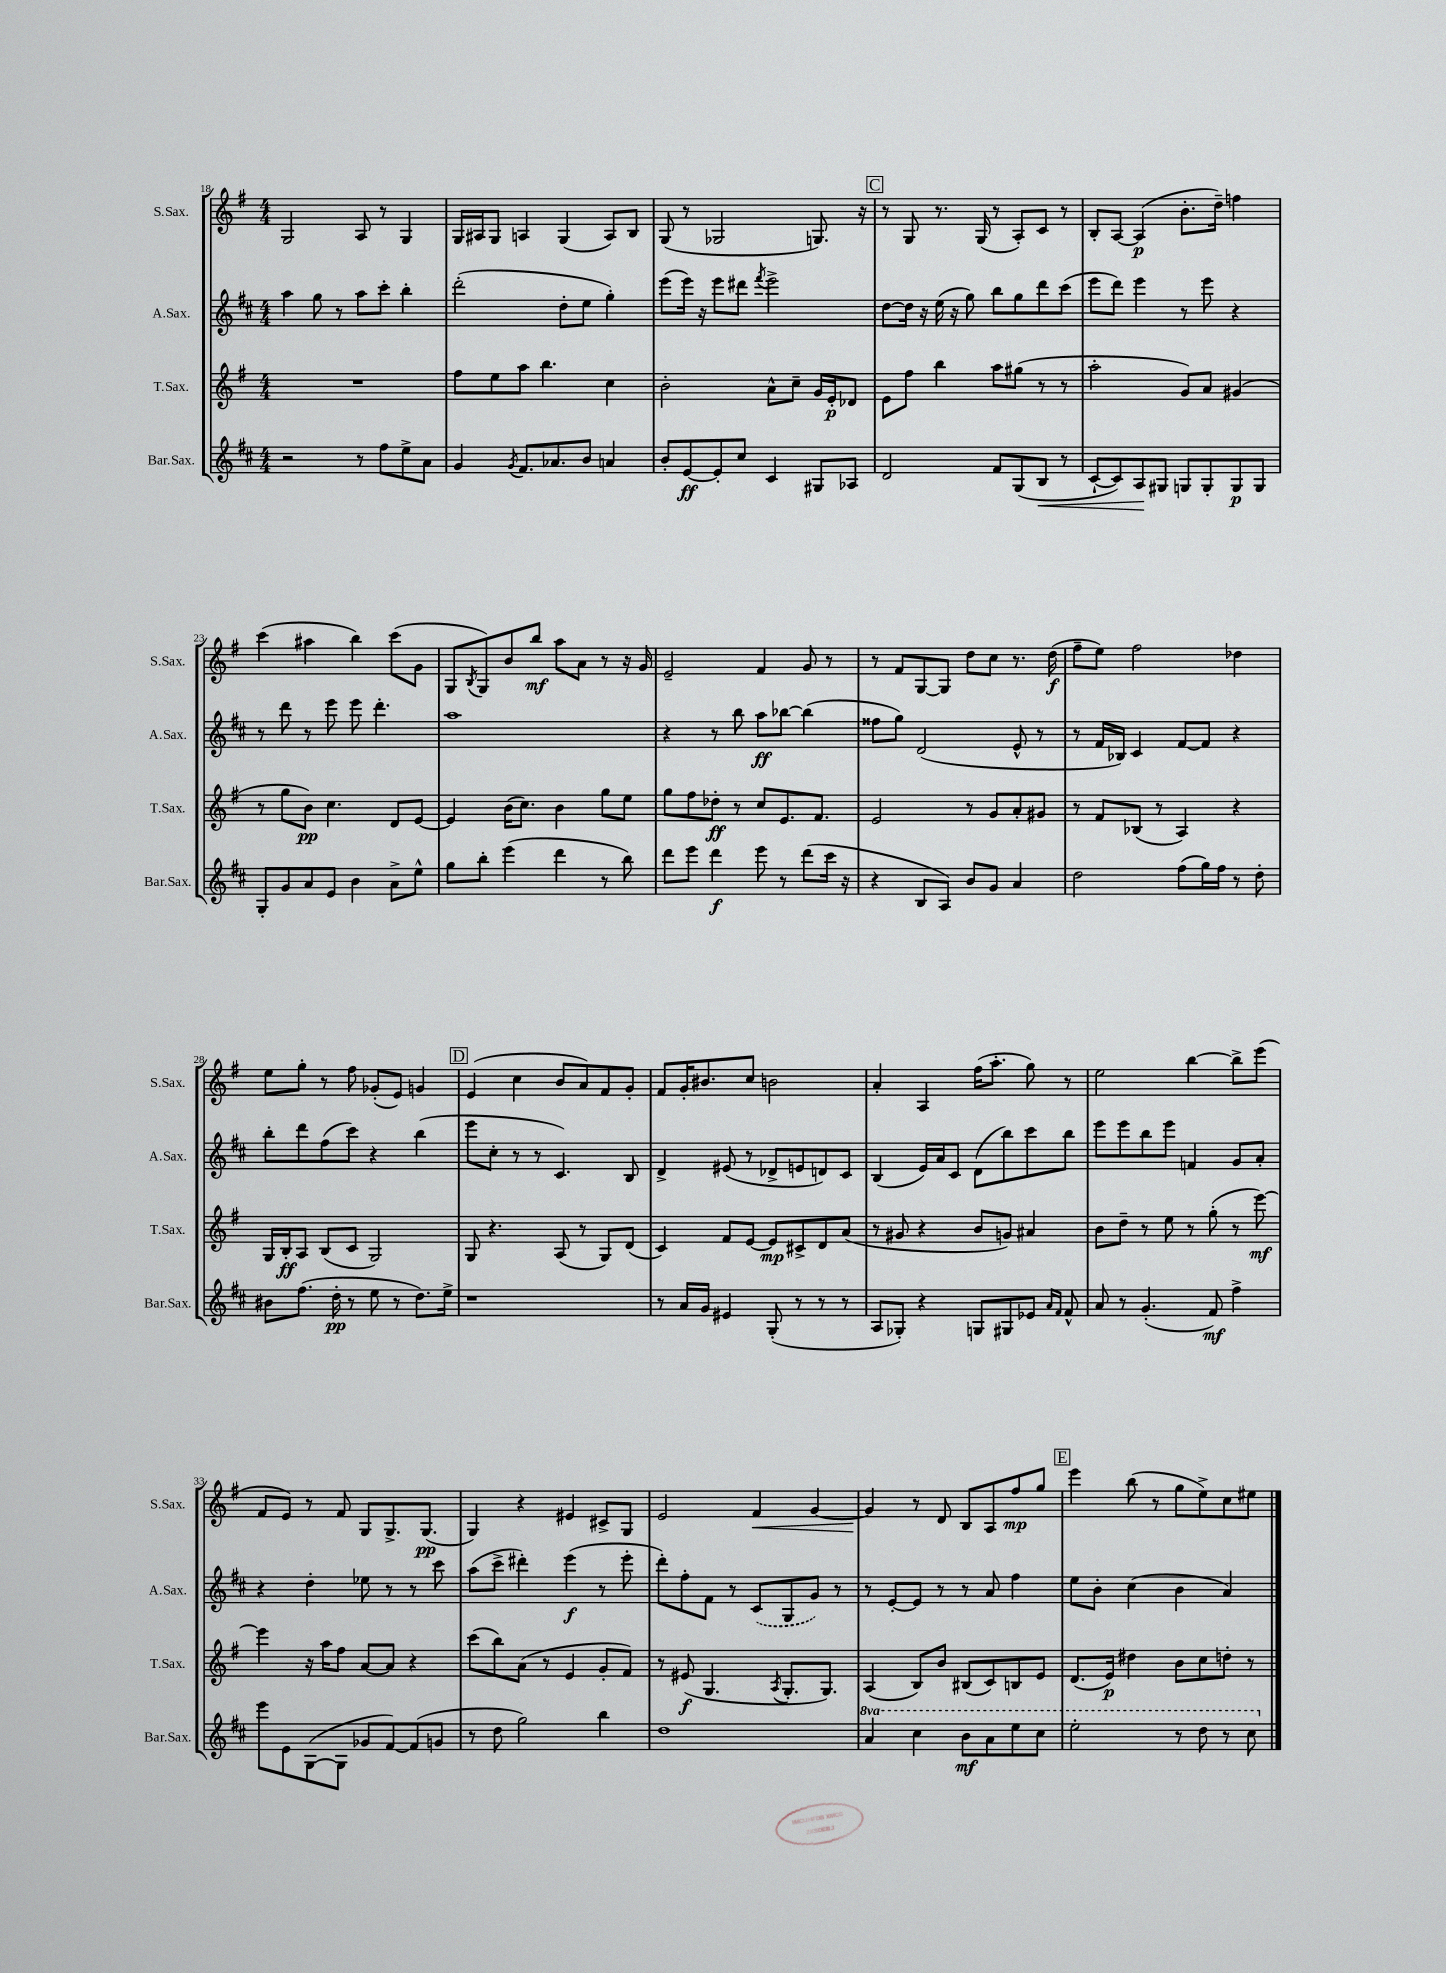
<<
\new StaffGroup <<
\new Staff = "s0" \with { instrumentName = "S.Sax." shortInstrumentName = "S.Sax." } {
    \clef treble \key g \major \numericTimeSignature \time 4/4
    g2 a8 r8 g4 |
    g16 ais16 g8 a4 g4( a8) b8 |
    g8( r8 ges2 g8.) r16 |
    \mark \markup { \box "C" } r8 g8 r8. g16( r8 a8-.) c'8 r8 |
    b8-. a8~ a4\p( b'8.-. d''16--) f''4 |
    c'''4( ais''4 b''4) c'''8( g'8 |
    g8 \acciaccatura { b8 } g8) b'8 b''8\mf a''8 a'8 r8 r16 g'16 |
    e'2-- fis'4 g'8 r8 |
    r8 fis'8 g8~ g8 d''8 c''8 r8. d''16\f( |
    fis''8-- e''8) fis''2 des''4 |
    e''8 g''8-. r8 fis''8 ges'8-.( e'8) g'4 |
    \mark \markup { \box "D" } e'4( c''4 b'8 a'8) fis'8 g'8-. |
    fis'8 g'16-. bis'8. c''8 b'2 |
    a'4-. a4 fis''16( a''8.-. g''8) r8 |
    e''2 b''4~ b''8-> e'''8( |
    fis'8 e'8) r8 fis'8 g8 g8.-> g8.\pp( |
    g4) r4 eis'4 cis'8-> g8 |
    e'2 fis'4\< g'4~ |
    g'4\! r8 d'8 b8 a8 fis''8\mp g''8 |
    \mark \markup { \box "E" } e'''4 b''8( r8 g''8 e''8->) c''8 eis''8 \bar "|." |
}
\new Staff = "s1" \with { instrumentName = "A.Sax." shortInstrumentName = "A.Sax." } {
    \clef treble \key d \major \numericTimeSignature \time 4/4
    a''4 g''8 r8 a''8 cis'''8-. b''4-. |
    d'''2-.( d''8-. e''8 g''4-.) |
    e'''8( e'''16) r16 e'''8 dis'''8 \acciaccatura { fis'''8 } e'''2-> |
    \mark \markup { \box "C" } d''8~ d''16 r16 e''16( r16 g''8) b''8 g''8 d'''8 cis'''8( |
    e'''8 d'''8) e'''4 r8 e'''8 r4 |
    r8 d'''8 r8 e'''8 e'''8 d'''4.-. |
    a''1 |
    r4 r8 b''8 a''8\ff bes''8~ bes''4( |
    fisis''8 g''8) d'2( e'8-^ r8 |
    r8 fis'16 bes16) cis'4 fis'8~ fis'8 r4 |
    b''8-. d'''8 fis''8( cis'''8) r4 b''4( |
    \mark \markup { \box "D" } e'''8 cis''8-. r8 r8 cis'4.) b8 |
    d'4-> eis'8( r8 des'8-> e'8 d'8) cis'8 |
    b4( e'16) a'16 cis'8 d'8( b''8) cis'''8 b''8 |
    e'''8 e'''8 b''8 e'''8 f'4 g'8 a'8-. |
    r4 d''4-. ees''8 r8 r8 cis'''8 |
    a''8( cis'''8-> dis'''4-.) e'''4\f( r8 e'''8-. |
    d'''8-.) fis''8-. fis'8 r8 \once \slurDashed cis'8( g8 g'8) r8 |
    r8 e'8~-. e'8 r8 r8 a'8 fis''4 |
    \mark \markup { \box "E" } e''8 b'8-. cis''4( b'4 a'4) \bar "|." |
}
\new Staff = "s2" \with { instrumentName = "T.Sax." shortInstrumentName = "T.Sax." } {
    \clef treble \key g \major \numericTimeSignature \time 4/4
    R1 |
    fis''8 e''8 a''8 b''4. c''4 |
    b'2-. a'8-^ c''8-- g'16 e'16-.\p des'8 |
    \mark \markup { \box "C" } e'8 fis''8 b''4 a''8 gis''8( r8 r8 |
    a''2-. g'8) a'8 gis'4( |
    r8 g''8 b'8\pp) c''4. d'8 e'8~ |
    e'4 b'16( c''8.) b'4 g''8 e''8 |
    g''8 fis''8 des''8-.\ff r8 c''8 e'8. fis'8. |
    e'2 r8 g'8 a'8-. gis'8 |
    r8 fis'8 bes8( r8 a4) r4 |
    g16 b16-.\ff a8 b8( c'8 g2) |
    \mark \markup { \box "D" } g8 r4. a8( r8 g8) d'8( |
    c'4) fis'8 e'8~ e'8\mp cis'8-> d'8 a'8( |
    r8 gis'8 r4 b'8 g'8) ais'4 |
    b'8 d''8-- r8 e''8 r8 g''8-.( r8 e'''8~\mf) |
    e'''4 r16 a''16 fis''8 a'8~ a'8 r4 |
    c'''8( b''8) a'8( r8 e'4 g'8-. fis'8) |
    r8 eis'8\f( g4. \acciaccatura { a8 } g8.-. g8.) |
    a4( b8) b'8 bis8( c'8) b8 e'8 |
    \mark \markup { \box "E" } d'8.( e'16\p) dis''4 b'8 c''8 d''8-. r8 \bar "|." |
}
\new Staff = "s3" \with { instrumentName = "Bar.Sax." shortInstrumentName = "Bar.Sax." } {
    \clef treble \key d \major \numericTimeSignature \time 4/4 \set Staff.ottavationMarkups = #ottavation-simple-ordinals
    r2 r8 fis''8 e''8-> a'8 |
    g'4 \acciaccatura { g'8 } fis'8. aes'8. b'8 a'4 |
    b'8-. e'8~\ff e'8-. cis''8 cis'4 gis8 aes8 |
    \mark \markup { \box "C" } d'2 fis'8 g8( b8\< r8 |
    cis'8~-! cis'8) a8\! gis8 g8 g8-. g8\p g8 |
    g8-. g'8 a'8 e'8 b'4 a'8-> e''8-^ |
    g''8 b''8-. e'''4( d'''4 r8 b''8) |
    d'''8 e'''8 d'''4\f e'''8 r8 d'''8( cis'''16 r16 |
    r4 b8 a8) b'8 g'8 a'4 |
    d''2 fis''8( g''16) fis''16 r8 d''8-. |
    bis'8 fis''8.( d''16-.\pp r8 e''8 r8 d''8.) e''16-> |
    \mark \markup { \box "D" } r1 |
    r8 a'16 g'16 eis'4 g8-.( r8 r8 r8 |
    a8 ges8-.) r4 g8 gis8 ees'8 \grace { a'16 fis'16 } fis'8-^ |
    a'8 r8 g'4.-.( fis'8\mf) fis''4-> |
    e'''8 e'8 g8~( g8 ges'8 fis'8~) fis'8( g'8 |
    r8 d''8 g''2) b''4 |
    d''1 |
    \ottava #1 a''4 cis'''4 b''8\mf a''8 e'''8 cis'''8 |
    \mark \markup { \box "E" } e'''2-. r8 d'''8 r8 cis'''8 \ottava #0 \bar "|." |
}
>>
>>
\layout { \context { \Score currentBarNumber = #18 } }
